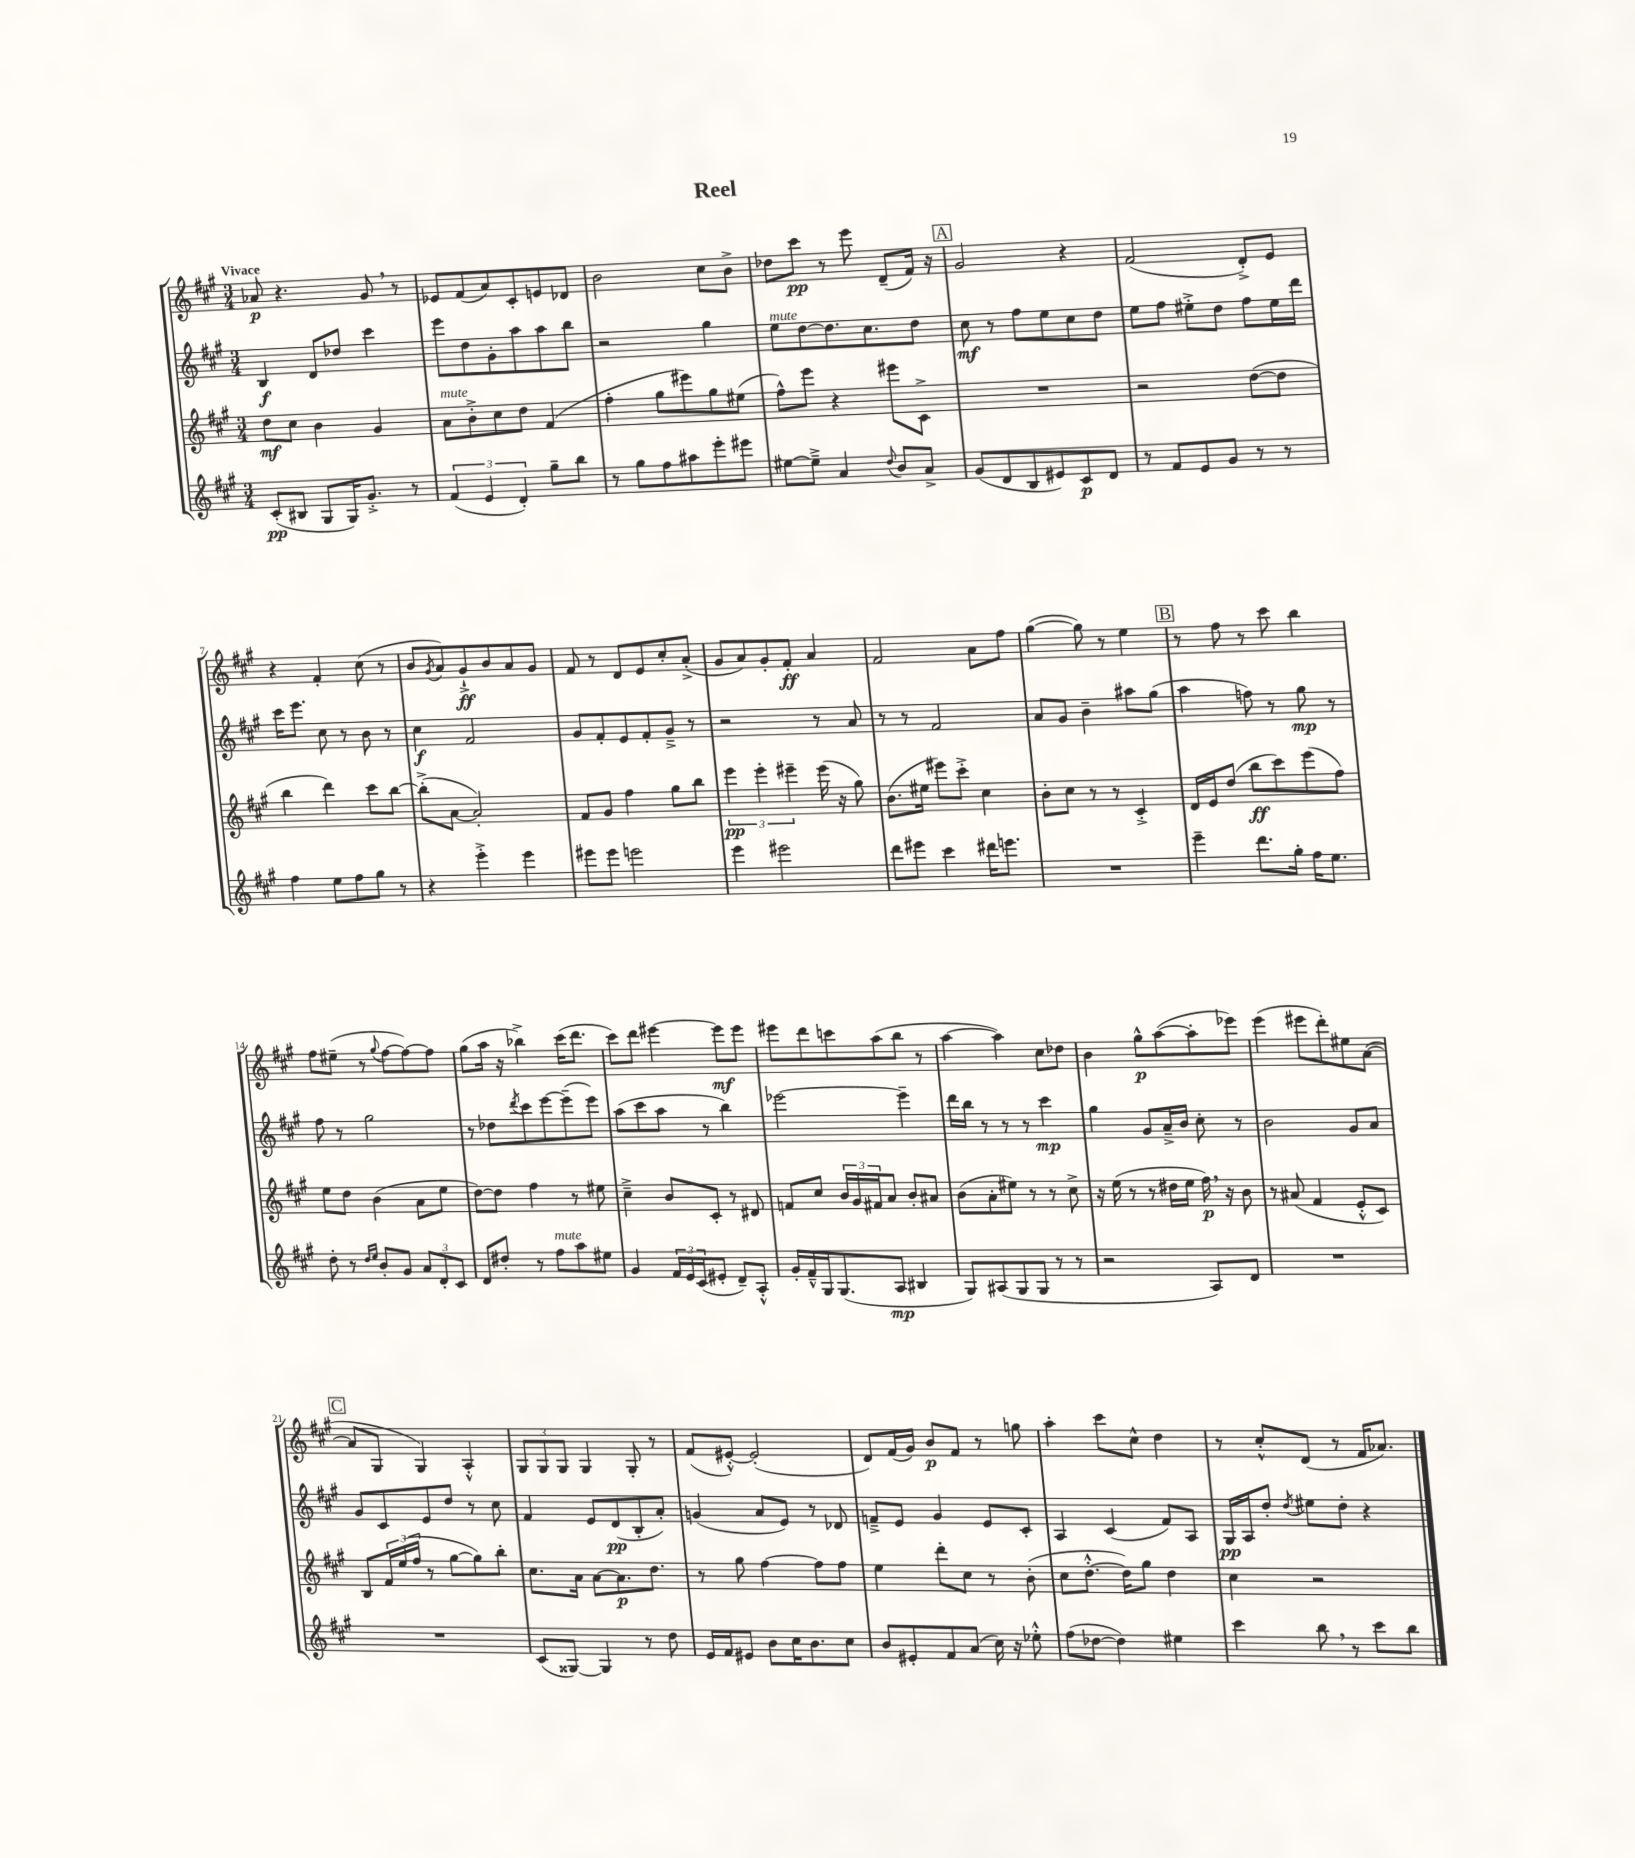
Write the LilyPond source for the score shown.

\header { title = "Reel" }
<<
\new StaffGroup <<
\new Staff = "s0" {
    \clef treble \key a \major \numericTimeSignature \time 3/4 \tempo "Vivace"
    aes'8\p r4. gis'8 \breathe r8 |
    ees'8 fis'8( a'8) cis'8-. e'8 des'8 |
    b'2 cis''8 b'8-> |
    des''8 cis'''8\pp r8 e'''8 d'8--( fis'16) r16 |
    \mark \markup { \box "A" } gis'2 r4 |
    fis'2( d'8-.->) e'8 |
    r4 fis'4-. cis''8( r8 |
    b'8 \acciaccatura { gis'8 } a'8) gis'8-!->\ff b'8 a'8 gis'8 |
    fis'8 r8 d'8 e'8 cis''8-. a'8-.->( |
    gis'8 a'8) gis'8-. fis'8-.\ff a'4 |
    fis'2 a'8 fis''8 |
    gis''4~( gis''8) r8 e''4 |
    \mark \markup { \box "B" } r8 fis''8 r8 cis'''8 b''4 |
    fis''8 eis''8--( r8 \appoggiatura { gis''8 } fis''8~ fis''8~) fis''8 |
    gis''8( a''16 r16 bes''4->) cis'''16( d'''8. |
    cis'''8) d'''8 eis'''4~ eis'''8\mf eis'''8 |
    eis'''8 d'''8 c'''8 a''8( b''8 r8 |
    a''4~ a''4) cis''8 des''8 |
    b'4 gis''8-^\p a''8~( a''8-. ees'''8) |
    e'''4( eis'''8 d'''8-.) eis''8 a'8~( |
    \mark \markup { \box "C" } a'8 gis8 gis4) a4-.-^ |
    \tuplet 3/2 { gis8 gis8 gis8 } gis4 gis8-. r8 |
    fis'8( eis'8~-.-^) eis'2-.( |
    d'8) fis'16( gis'16) b'8\p fis'8 r8 g''8 |
    a''4-. cis'''8 cis''8-^ d''4 |
    r8 cis''8-.-^ d'8( r8 fis'16 aes'8.) \bar "|." |
}
\new Staff = "s1" {
    \clef treble \key a \major \numericTimeSignature \time 3/4
    b4\f d'8 des''8 cis'''4 |
    e'''8 d''8 gis'8-. a''8 a''8 b''8 |
    r2 gis''4 |
    e''8^\markup { \italic "mute" } d''8~ d''8. cis''8. d''8 |
    \mark \markup { \box "A" } cis''8\mf r8 fis''8 e''8 cis''8 d''8 |
    e''8 fis''8 eis''8-.-> d''8 fis''8 eis''16 d'''16 |
    cis'''16 e'''8. cis''8 r8 b'8 r8 |
    cis''4\f fis'2 |
    gis'8 fis'8-. e'8 fis'8-. gis'8---> r8 |
    r2 r8 a'8 |
    r8 r8 fis'2 |
    a'8 gis'8 b'4-- ais''8 gis''8( |
    \mark \markup { \box "B" } a''4 f''8) r8 gis''8\mp r8 |
    fis''8 r8 gis''2 |
    r8 des''8 \acciaccatura { d'''8 } cis'''8 e'''8~ e'''8--( e'''8) |
    a''8( cis'''8 a''8 r8 b''4) |
    ees'''2~ ees'''4-- |
    d'''16 b''16 r8 r8 r8 cis'''4\mp |
    gis''4 gis'8 a'16---> b'16 cis''8-. r8 |
    b'2 gis'8 a'8 |
    \mark \markup { \box "C" } gis'8 cis'8 e'8 d''8 r8 cis''8 |
    fis'4 e'8 d'8\pp( b8-. a'8-.) |
    g'4( a'8 e'8) r8 des'8 |
    f'8---> e'8 gis'4 e'8 cis'8-. |
    a4 cis'4( fis'8) a8 |
    gis16\pp a16 d''8-. \acciaccatura { d''8 } eis''8 d''8-. r4 \bar "|." |
}
\new Staff = "s2" {
    \clef treble \key a \major \numericTimeSignature \time 3/4
    d''8\mf cis''8 b'4 gis'4 |
    a'8^\markup { \italic "mute" } b'8-.-> cis''8 d''8 fis'4( |
    fis''4-. gis''8 eis'''8) gis''8 eis''8( |
    fis''8-^) e'''8 r4 eis'''8 cis'8-> |
    \mark \markup { \box "A" } R2. |
    r2 d''8~( d''8 |
    b''4 d'''4) cis'''8 b''8~ |
    b''8-.->( a'8~ a'2-.) |
    fis'8 gis'8 fis''4 gis''8 b''8 |
    \tuplet 3/2 { e'''4\pp e'''4-. eis'''4-- } eis'''16( r16 gis''8) |
    b'8.( eis''16 eis'''8) cis'''8-.-> cis''4 |
    b'8-. cis''8 r8 r8 cis'4-.-> |
    \mark \markup { \box "B" } d'16 e'16 d''8( b''8\ff cis'''8) e'''8( fis''8) |
    e''8 d''8 b'4( a'8 e''8 |
    d''8~) d''8 fis''4 r8 eis''8 |
    cis''4---> b'8 cis'8-. r8 dis'8 |
    f'8 cis''8 \tuplet 3/2 { b'16 gis'16 fis'16 } a'8 b'8-. ais'8 |
    b'8( a'8-. eis''8) r8 r8 cis''8-> |
    r16 e''16( r8 r8 dis''16 e''16 fis''16\p) \breathe r16 b'8 |
    r8 ais'8( fis'4 e'8-.-^ cis'8) |
    \mark \markup { \box "C" } b8 \tuplet 3/2 { fis'16 e''16( fis''16 } r8 gis''8~ gis''8) b''8-. |
    cis''8. a'16 a'8~ a'8.\p d''8. |
    r8 gis''8 fis''4~ fis''8 fis''8 |
    e''4 d'''8-. cis''8 r8 b'8-.( |
    cis''8 d''8.~-.-^ d''16) gis''8 d''4 |
    cis''4 r2 \bar "|." |
}
\new Staff = "s3" {
    \clef treble \key a \major \numericTimeSignature \time 3/4
    cis'8-.\pp( bis8 gis8 gis16) gis'8.-.-> r8 |
    \tuplet 3/2 { fis'4( e'4 d'4-.) } gis''8-- b''8 |
    r8 gis''8 fis''8 ais''8 e'''8-. eis'''8 |
    eis''8~ eis''8---> a'4 \appoggiatura { d''8 } b'8 a'8-> |
    \mark \markup { \box "A" } gis'8( d'8 b8 eis'8) cis'8\p d'8 |
    r8 fis'8 e'8 gis'8 r8 r8 |
    fis''4 e''8 fis''8 gis''8 r8 |
    r4 e'''4-.-> e'''4 |
    eis'''8 eis'''8 e'''2 |
    e'''4 eis'''2 |
    d'''8 eis'''8 cis'''4 dis'''16 e'''8. |
    R2. |
    \mark \markup { \box "B" } e'''4-- d'''8. gis''16-. fis''16 e''8. |
    d''8-. r8 \grace { d''16 e''16 } b'8-. gis'8 \tuplet 3/2 { a'8 d'8-. cis'8 } |
    d'8 dis''8-. r8 fis''8^\markup { \italic "mute" } a''8 eis''8 |
    gis'4 \tuplet 3/2 { fis'16 e'16 cis'16( } eis'8-. d'8--) a8-.-^ |
    gis'16-. fis'16---^ gis16 gis8.( a8\mp bis4 |
    gis8) ais8( gis8 gis8 r8 r8 |
    r2 a8) d'8 |
    R2. |
    \mark \markup { \box "C" } R2. |
    cis'8( gisis8~) gisis4 r8 d''8 |
    e'16 fis'16 eis'8 b'8 cis''16 b'8. cis''8 |
    b'8 eis'8-. fis'8 a'8( cis''16) r16 ees''8-.-^ |
    fis''8( des''8~ des''4) eis''4 |
    cis'''4 b''8 \breathe r8 cis'''8 b''8 \bar "|." |
}
>>
>>
